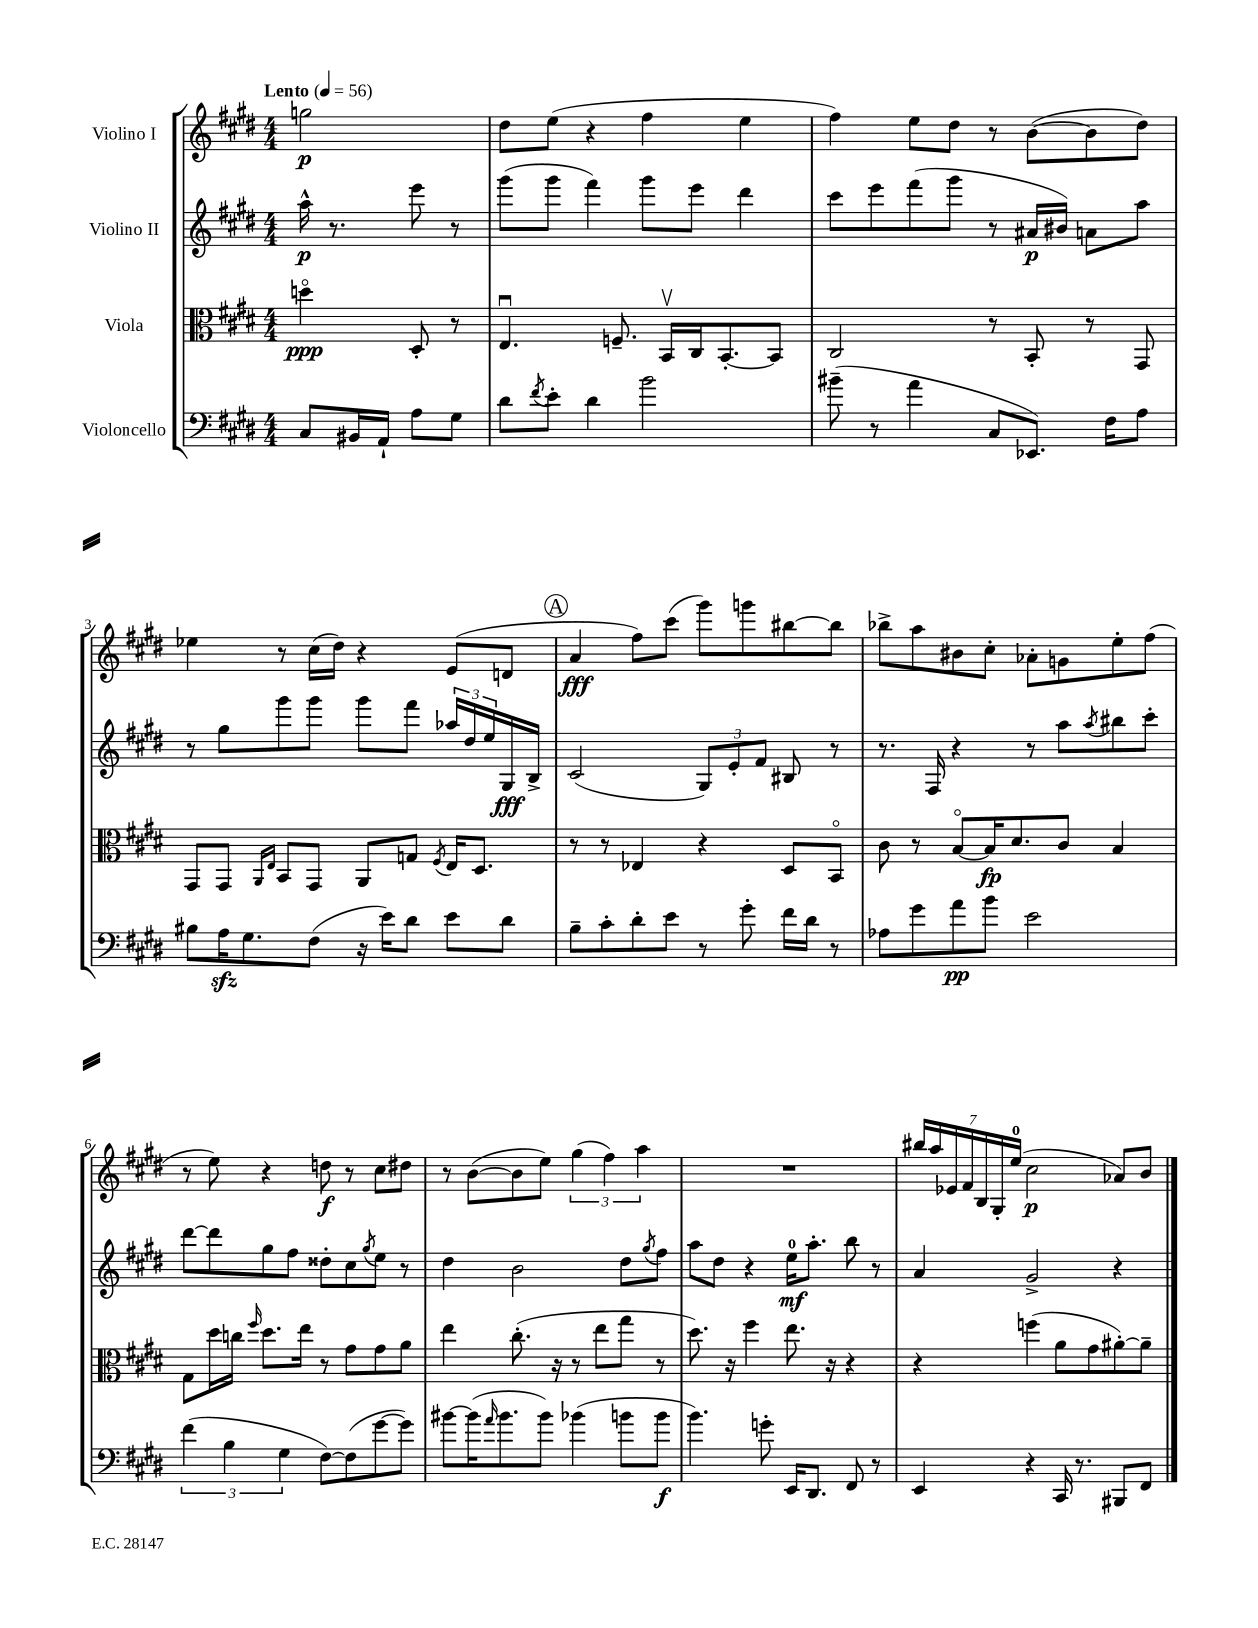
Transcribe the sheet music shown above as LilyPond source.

<<
\new StaffGroup <<
\new Staff = "s0" \with { instrumentName = "Violino I" } {
    \clef treble \key e \major \numericTimeSignature \time 4/4 \partial 2 \tempo "Lento" 4 = 56
    g''2\p |
    dis''8 e''8( r4 fis''4 e''4 |
    fis''4) e''8 dis''8 r8 b'8~( b'8 dis''8) |
    ees''4 r8 cis''16( dis''16) r4 e'8( d'8 |
    \mark \markup { \circle "A" } a'4\fff fis''8) cis'''8( gis'''8) g'''8 bis''8~ bis''8 |
    bes''8-> a''8 bis'8 cis''8-. aes'8-. g'8 e''8-. fis''8( |
    r8 e''8) r4 d''8\f r8 cis''8 dis''8 |
    r8 b'8~( b'8 e''8) \tuplet 3/2 { gis''4( fis''4) a''4 } |
    R1 |
    \tuplet 7/4 { bis''16 a''16 ees'16 fis'16 b16 gis16-. e''16-0( } cis''2\p aes'8) b'8 \bar "|." |
}
\new Staff = "s1" \with { instrumentName = "Violino II" } {
    \clef treble \key e \major \numericTimeSignature \time 4/4 \partial 2
    a''16-^\p r8. e'''8 r8 |
    gis'''8( gis'''8 fis'''4) gis'''8 e'''8 dis'''4 |
    cis'''8 e'''8 fis'''8( gis'''8 r8 ais'16\p bis'16) a'8 a''8 |
    r8 gis''8 gis'''8 gis'''8 gis'''8 fis'''8 \tuplet 3/2 { aes''16 dis''16 e''16 } gis16\fff b16-> |
    \mark \markup { \circle "A" } cis'2( \tuplet 3/2 { gis8) e'8-. fis'8 } bis8 r8 |
    r8. fis16 r4 r8 a''8 \acciaccatura { a''8 } bis''8 cis'''8-. |
    dis'''8~ dis'''8 gis''8 fis''8 disis''8-. cis''8 \acciaccatura { gis''8 } e''8 r8 |
    dis''4 b'2 dis''8 \acciaccatura { gis''8 } fis''8 |
    a''8 dis''8 r4 e''16-0\mf a''8.-. b''8 r8 |
    a'4 gis'2-> r4 \bar "|." |
}
\new Staff = "s2" \with { instrumentName = "Viola" } {
    \clef alto \key e \major \numericTimeSignature \time 4/4 \partial 2
    d''4\flageolet\ppp dis8-. r8 |
    e4.\downbow f8.-- b,16\upbow cis16 b,8.~-. b,8 |
    cis2 r8 b,8-. r8 gis,8 |
    gis,8 gis,8 \grace { a,16 e16 } b,8 gis,8 a,8 g8 \acciaccatura { fis8 } e16 dis8. |
    \mark \markup { \circle "A" } r8 r8 ees4 r4 dis8 b,8\flageolet |
    cis'8 r8 b8~\flageolet b16\fp dis'8. cis'8 b4 |
    gis8 dis''16 c''16 \grace { fis''16 } dis''8. e''16 r8 gis'8 gis'8 a'8 |
    e''4 cis''8.-.( r16 r8 e''8 gis''8 r8 |
    dis''8.) r16 fis''4 e''8. r16 r4 |
    r4 f''4( a'8 gis'8 ais'8~-.) ais'8-- \bar "|." |
}
\new Staff = "s3" \with { instrumentName = "Violoncello" } {
    \clef bass \key e \major \numericTimeSignature \time 4/4 \partial 2
    cis8 bis,16 a,16-! a8 gis8 |
    dis'8 \acciaccatura { fis'8 } e'8-. dis'4 b'2 |
    bis'8--( r8 a'4 cis8 ees,8.) fis16 a8 |
    bis8 a16\sfz gis8. fis8( r16 e'16) dis'8 e'8 dis'8 |
    \mark \markup { \circle "A" } b8-- cis'8-. dis'8-. e'8 r8 gis'8-. fis'16 dis'16 r8 |
    aes8 gis'8 a'8\pp b'8 e'2 |
    \tuplet 3/2 { fis'4( b4 gis4 } fis8~) fis8( gis'8~ gis'8) |
    bis'8~ bis'16( \grace { a'16 } bis'8. bis'8) bes'4( b'8 b'8\f |
    b'4.) g'8-. e,16 dis,8. fis,8 r8 |
    e,4 r4 cis,16 r8. bis,,8 fis,8 \bar "|." |
}
>>
>>
